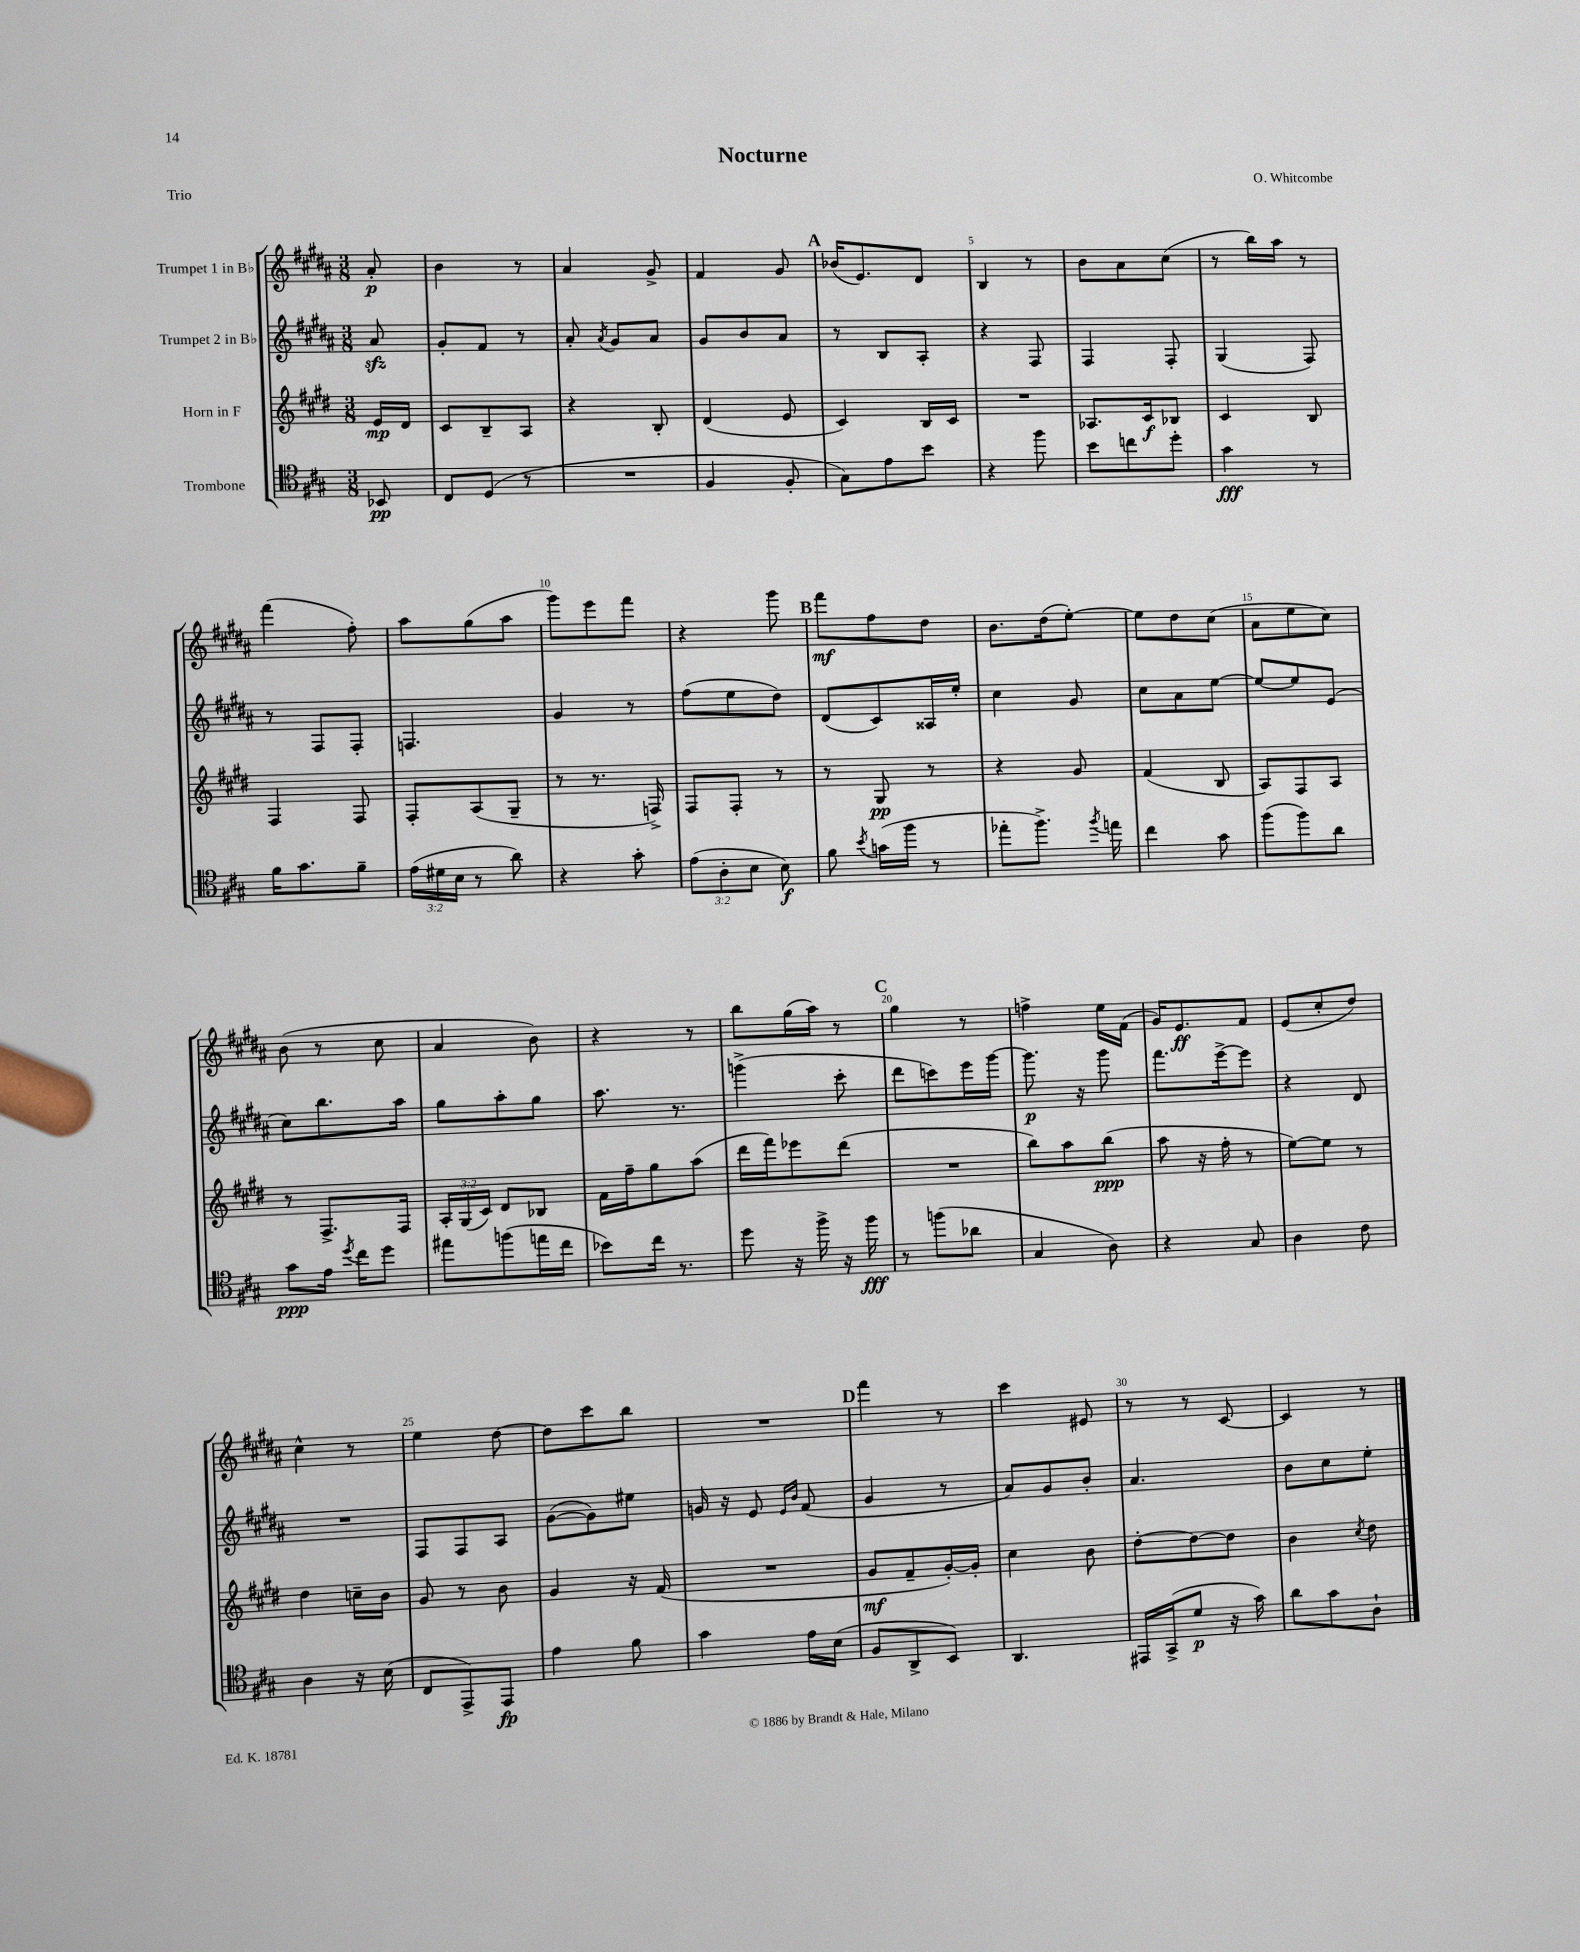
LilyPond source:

\header { title = "Nocturne" composer = "O. Whitcombe" piece = "Trio" }
<<
\new StaffGroup <<
\new Staff = "s0" \with { instrumentName = "Trumpet 1 in Bb" } {
    \clef treble \key b \major \numericTimeSignature \time 3/8 \partial 8
    \autoBeamOff ais'8-.\p |
    b'4 r8 |
    ais'4 gis'8-> |
    fis'4 gis'8 |
    \mark \markup { \bold "A" } bes'16[( e'8.) dis'8] |
    b4 r8 |
    b'8[ ais'8 cis''8]( |
    r8 b''16[) ais''16] r8 |
    fis'''4( fis''8-.) |
    ais''8[ gis''8( ais''8] |
    gis'''8[) e'''8 fis'''8] |
    r4 gis'''8 |
    \mark \markup { \bold "B" } fis'''8[\mf fis''8 dis''8] |
    b'8.[ dis''16( e''8]~-.) |
    e''8[ dis''8 cis''8]( |
    ais'8[ e''8 cis''8]) |
    b'8( r8 cis''8 |
    ais'4 b'8) |
    r4 r8 |
    b''8[ gis''16( ais''16]) r8 |
    \mark \markup { \bold "C" } gis''4 r8 |
    f''4-> e''16[ fis'16]( |
    gis'16[) e'8.\ff fis'8] |
    e'8[( cis''8-. dis''8]) |
    cis''4-^ r8 |
    e''4 dis''8~ |
    dis''8[ cis'''8 b''8] |
    R4. |
    \mark \markup { \bold "D" } fis'''4 r8 |
    cis'''4 eis'8 |
    r8 r8 cis'8~ |
    cis'4 r8 \bar "|." |
}
\new Staff = "s1" \with { instrumentName = "Trumpet 2 in Bb" } {
    \clef treble \key b \major \numericTimeSignature \time 3/8 \partial 8
    \autoBeamOff ais'8\sfz |
    gis'8[-. fis'8] r8 |
    ais'8-. \acciaccatura { ais'8 } gis'8[ ais'8] |
    gis'8[ b'8 ais'8] |
    \mark \markup { \bold "A" } r8 b8[ ais8]-. |
    r4 fis8 |
    fis4 fis8-. |
    gis4( fis8) |
    r8 fis8[ fis8]-. |
    f4. |
    gis'4 r8 |
    fis''8[( e''8 dis''8]) |
    \mark \markup { \bold "B" } dis'8[( cis'8) aisis16 e''16]-. |
    cis''4 gis'8 |
    cis''8[ ais'8 e''8]~ |
    e''8[~ e''8 e'8]( |
    cis''8[) b''8. ais''16] |
    gis''8[ ais''8-. gis''8] |
    ais''8. r8. |
    g'''4->( cis'''8-. |
    \mark \markup { \bold "C" } dis'''8[ c'''8) e'''16 gis'''16]~ |
    gis'''8.\p r16 gis'''8 |
    fis'''8.[ e'''16~-> e'''8] |
    r4 dis'8 |
    R4. |
    fis8[ fis8 ais8] |
    gis'8[~( gis'8) eis''8] |
    g'16 r16 e'8 \grace { e'16[ b'16] } fis'8( |
    \mark \markup { \bold "D" } gis'4 r8 |
    ais'8[) gis'8 b'8]-. |
    ais'4. |
    b'8[ cis''8 e''8]-. \bar "|." |
}
\new Staff = "s2" \with { instrumentName = "Horn in F" } {
    \clef treble \key e \major \numericTimeSignature \time 3/8 \override Staff.TupletNumber.text = #tuplet-number::calc-fraction-text \partial 8
    \autoBeamOff e'16[\mp dis'16] |
    cis'8[ b8-- a8] |
    r4 b8-. |
    dis'4( e'8 |
    \mark \markup { \bold "A" } cis'4) b16[ cis'16] |
    R4. |
    aes8.[ cis'16\f bes8] |
    cis'4 b8 |
    fis4 fis8 |
    fis8[-. a8( gis8]-- |
    r8 r8. f16->) |
    fis8[ fis8]-. r8 |
    \mark \markup { \bold "B" } r8 gis8\pp r8 |
    r4 gis'8 |
    fis'4( b8 |
    a8[) fis8 a8] |
    r8 fis8.[-> fis16] |
    \tuplet 3/2 { a16[-. gis16( cis'16]) } dis'8[ bes8] |
    fis'16[ fis''16-- gis''8 a''8]( |
    dis'''16[ fis'''16) ees'''8 dis'''8]( |
    \mark \markup { \bold "C" } R4. |
    b''8[) a''8 b''8]\ppp( |
    a''8 r16 fis''16-. r8 |
    e''8[~) e''8] r8 |
    dis''4 c''16[-- b'16] |
    gis'8 r8 b'8 |
    gis'4 r16 fis'16( |
    R4. |
    \mark \markup { \bold "D" } gis'8[\mf fis'8-- gis'16~-.) gis'16]-. |
    cis''4 b'8 |
    dis''8[~-. dis''8~ dis''8] |
    b'4 \acciaccatura { cis''8 } dis''8 \bar "|." |
}
\new Staff = "s3" \with { instrumentName = "Trombone" } {
    \clef tenor \key a \major \numericTimeSignature \time 3/8 \override Staff.TupletNumber.text = #tuplet-number::calc-fraction-text \partial 8
    \autoBeamOff bes,8\pp |
    cis8[ d8]( r8 |
    R4. |
    fis4 fis8-. |
    \mark \markup { \bold "A" } gis8[) e'8 b'8] |
    r4 fis''8 |
    b'8[ c''8 d''8]-. |
    gis'4\fff r8 |
    fis'16[ gis'8. fis'8]-- |
    \tuplet 3/2 { e'16[( dis'16 b16] } r8 a'8) |
    r4 gis'8-. |
    \tuplet 3/2 { e'8[( a8-. b8] } b8\f) |
    \mark \markup { \bold "B" } fis'8 \acciaccatura { b'8 } g'16[( fis''16] r8 |
    ees''8[-. fis''8.]->) \acciaccatura { fis''8 } e''16 |
    cis''4 gis'8 |
    fis''8[( fis''8) a'8] |
    gis'8[\ppp e'16] \acciaccatura { d''8 } cis''16[ d''8] |
    eis''8[ f''8( e''16 cis''16] |
    bes'8[) cis''16] r8. |
    d''8 r16 fis''16-> r16 fis''16\fff |
    \mark \markup { \bold "C" } r8 f''8[( aes'8] |
    gis4 a8) |
    r4 gis8 |
    a4 cis'8 |
    a4 r16 b16( |
    cis8[ e,8->) e,8]\fp |
    e'4 fis'8 |
    gis'4 e'16[ b16]( |
    \mark \markup { \bold "D" } fis8[ a,8-> b,8]) |
    a,4. |
    eis,16[ gis,16->( d'8]\p r16 gis'16) |
    a'8[ gis'8 a8]-! \bar "|." |
}
>>
>>
\layout { \context { \Score \override BarNumber.break-visibility = ##(#f #t #t) barNumberVisibility = #(every-nth-bar-number-visible 5) } }
